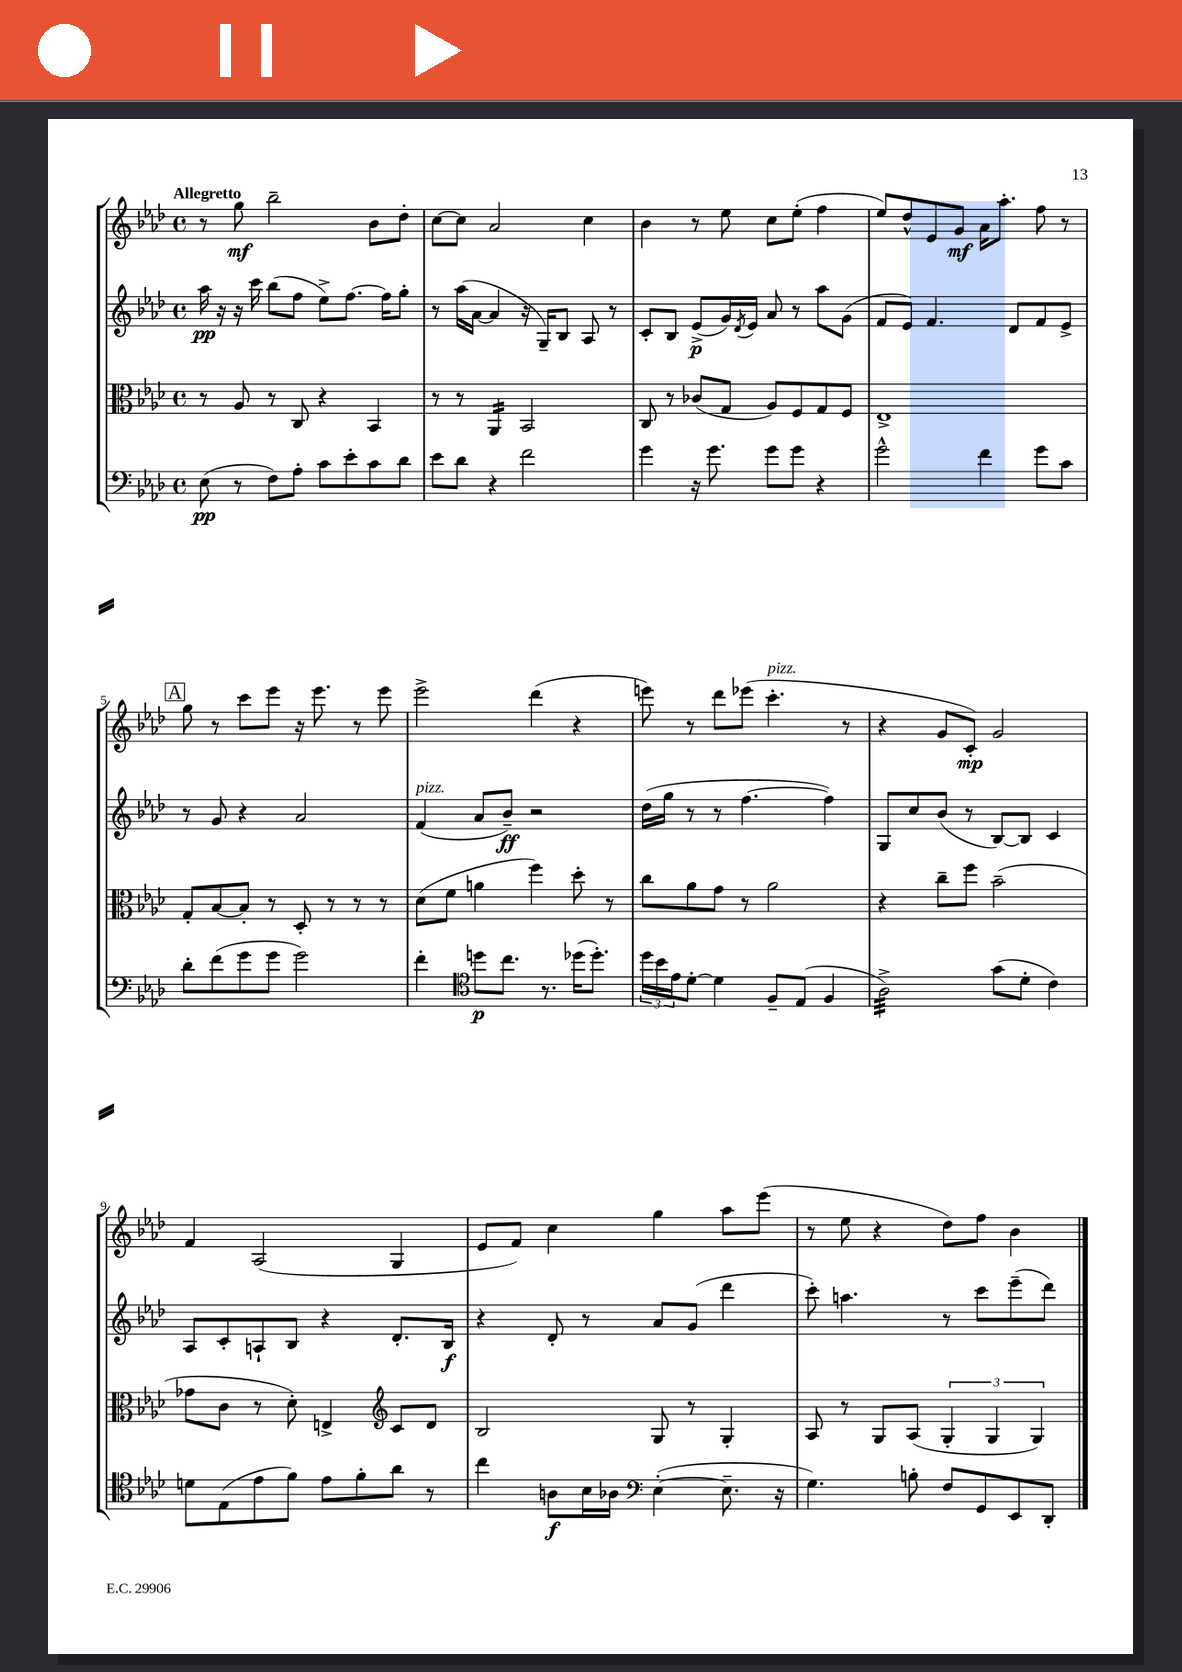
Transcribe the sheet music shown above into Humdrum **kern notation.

**kern	**kern	**kern	**kern
*staff4	*staff3	*staff2	*staff1
*clefF4	*clefC3	*clefG2	*clefG2
*k[b-e-a-d-]	*k[b-e-a-d-]	*k[b-e-a-d-]	*k[b-e-a-d-]
*M4/4	*M4/4	*M4/4	*M4/4
*met(c)	*met(c)	*met(c)	*met(c)
(8E-	8r	16aa-	8r
.	.	16r	.
8r	8A-	16r	8gg
.	.	16ccc	.
8F)	8r	(8bb-	2bb-~
8A-'	8C	8ff	.
8c	4r	8ee-^)	.
8e-'	.	[8.ff	.
8c	4BB-	.	8b-
.	.	16ff]	.
8d-	.	8gg'	8dd-'
=	=	=	=
8e-	8r	8r	[8cc
8d-	8r	(16aa-	8cc]
.	.	[16a-	.
4r	4AA-	4a-]	2a-
2f	2BB-	16r	.
.	.	16G~)	.
.	.	8B-	.
.	.	8A-	4cc
.	.	8r	.
=	=	=	=
4g	8C	8c'	4b-
.	8r	8B-	.
16r	(8c-	(8e-^	8r
8.g	.	.	.
.	8G	16g)	8ee-
.	.	8qd-	.
.	.	16e-	.
8g	8A-)	8a-	8cc
8g	8F	8r	(8ee-'
4r	8G	8aa-	4ff
.	8F	(8g	.
=	=	=	=
2g^^	1E-^	8f	8ee-)
.	.	8e-)	8dd-^^
.	.	4.f	8e-
.	.	.	8g
4f	.	.	16a-
.	.	.	8.aa-'
.	.	8d-	.
8g	.	8f	8ff
8c	.	8e-^	8r
=	=	=	=
8d-'	8G'	8r	8gg
(8f	[8B-	8g	8r
8g	8B-']	4r	8ccc
8g	8r	.	8eee-
2g)	8D-'	2a-	16r
.	.	.	8.eee-
.	8r	.	.
.	8r	.	8r
.	8r	.	8eee-
=	=	=	=
4f'	(8d-	(4f	2eee-^
.	8f	.	.
*clefC4	*	*	*
8dd	4a	8a-	.
8.cc	.	8b-~)	.
.	4ff)	2r	(4ddd-
8.r	.	.	.
(16dd-	8dd-'	.	4r
8.dd-')	.	.	.
.	8r	.	.
=	=	=	=
24dd-	8cc	(16dd-	8eee)
24b-	.	.	.
.	.	16gg	.
24e-	.	.	.
[8d-'	8a-	8r	8r
4d-]	8g	8r	8ddd-
.	8r	[4.ff	(8eee-
8F~	2a-	.	4.ccc'
(8E-	.	.	.
4F	.	4ff])	.
.	.	.	8r
=	=	=	=
2A-^)	4r	8G	4r
.	.	8cc	.
.	8cc~	(8b-	8g
.	8ff	8r	8c')
(8g	(2b-~	[8B-)	2g
8d-'	.	8B-]	.
4c)	.	4c	.
=	=	=	=
8d	8g-	8A-	4f
(8E-	8c	8c'	.
8e-	8r	8A`	(2A-
8f)	8d-')	8B-	.
8e-	4E^	4r	.
8f'	.	.	.
*	*clefG2	*	*
8a-	8c	8.d-'	4G
8r	8d-	.	.
.	.	16B-	.
=	=	=	=
4cc	2B-	4r	8e-
.	.	.	8f)
8A	.	8d-'	4cc
16B-	.	8r	.
16A-	.	.	.
*clefF4	*	*	*
([4E-'	8G	8a-	4gg
.	8r	(8g	.
8.E-~]	4G'	4ddd-	8aa-
.	.	.	(8eee-
16r	.	.	.
=	=	=	=
4.G)	8A-	8ccc')	8r
.	8r	4.aa	8ee-
.	8G	.	4r
8B'	(8A-	.	.
8F	6G'	8r	8dd-)
8GG	.	8ccc	8ff
.	6G	.	.
8EE-	.	(8eee-~	4b-
.	6G)	.	.
8DD-'	.	8ddd-)	.
==	==	==	==
*-	*-	*-	*-
